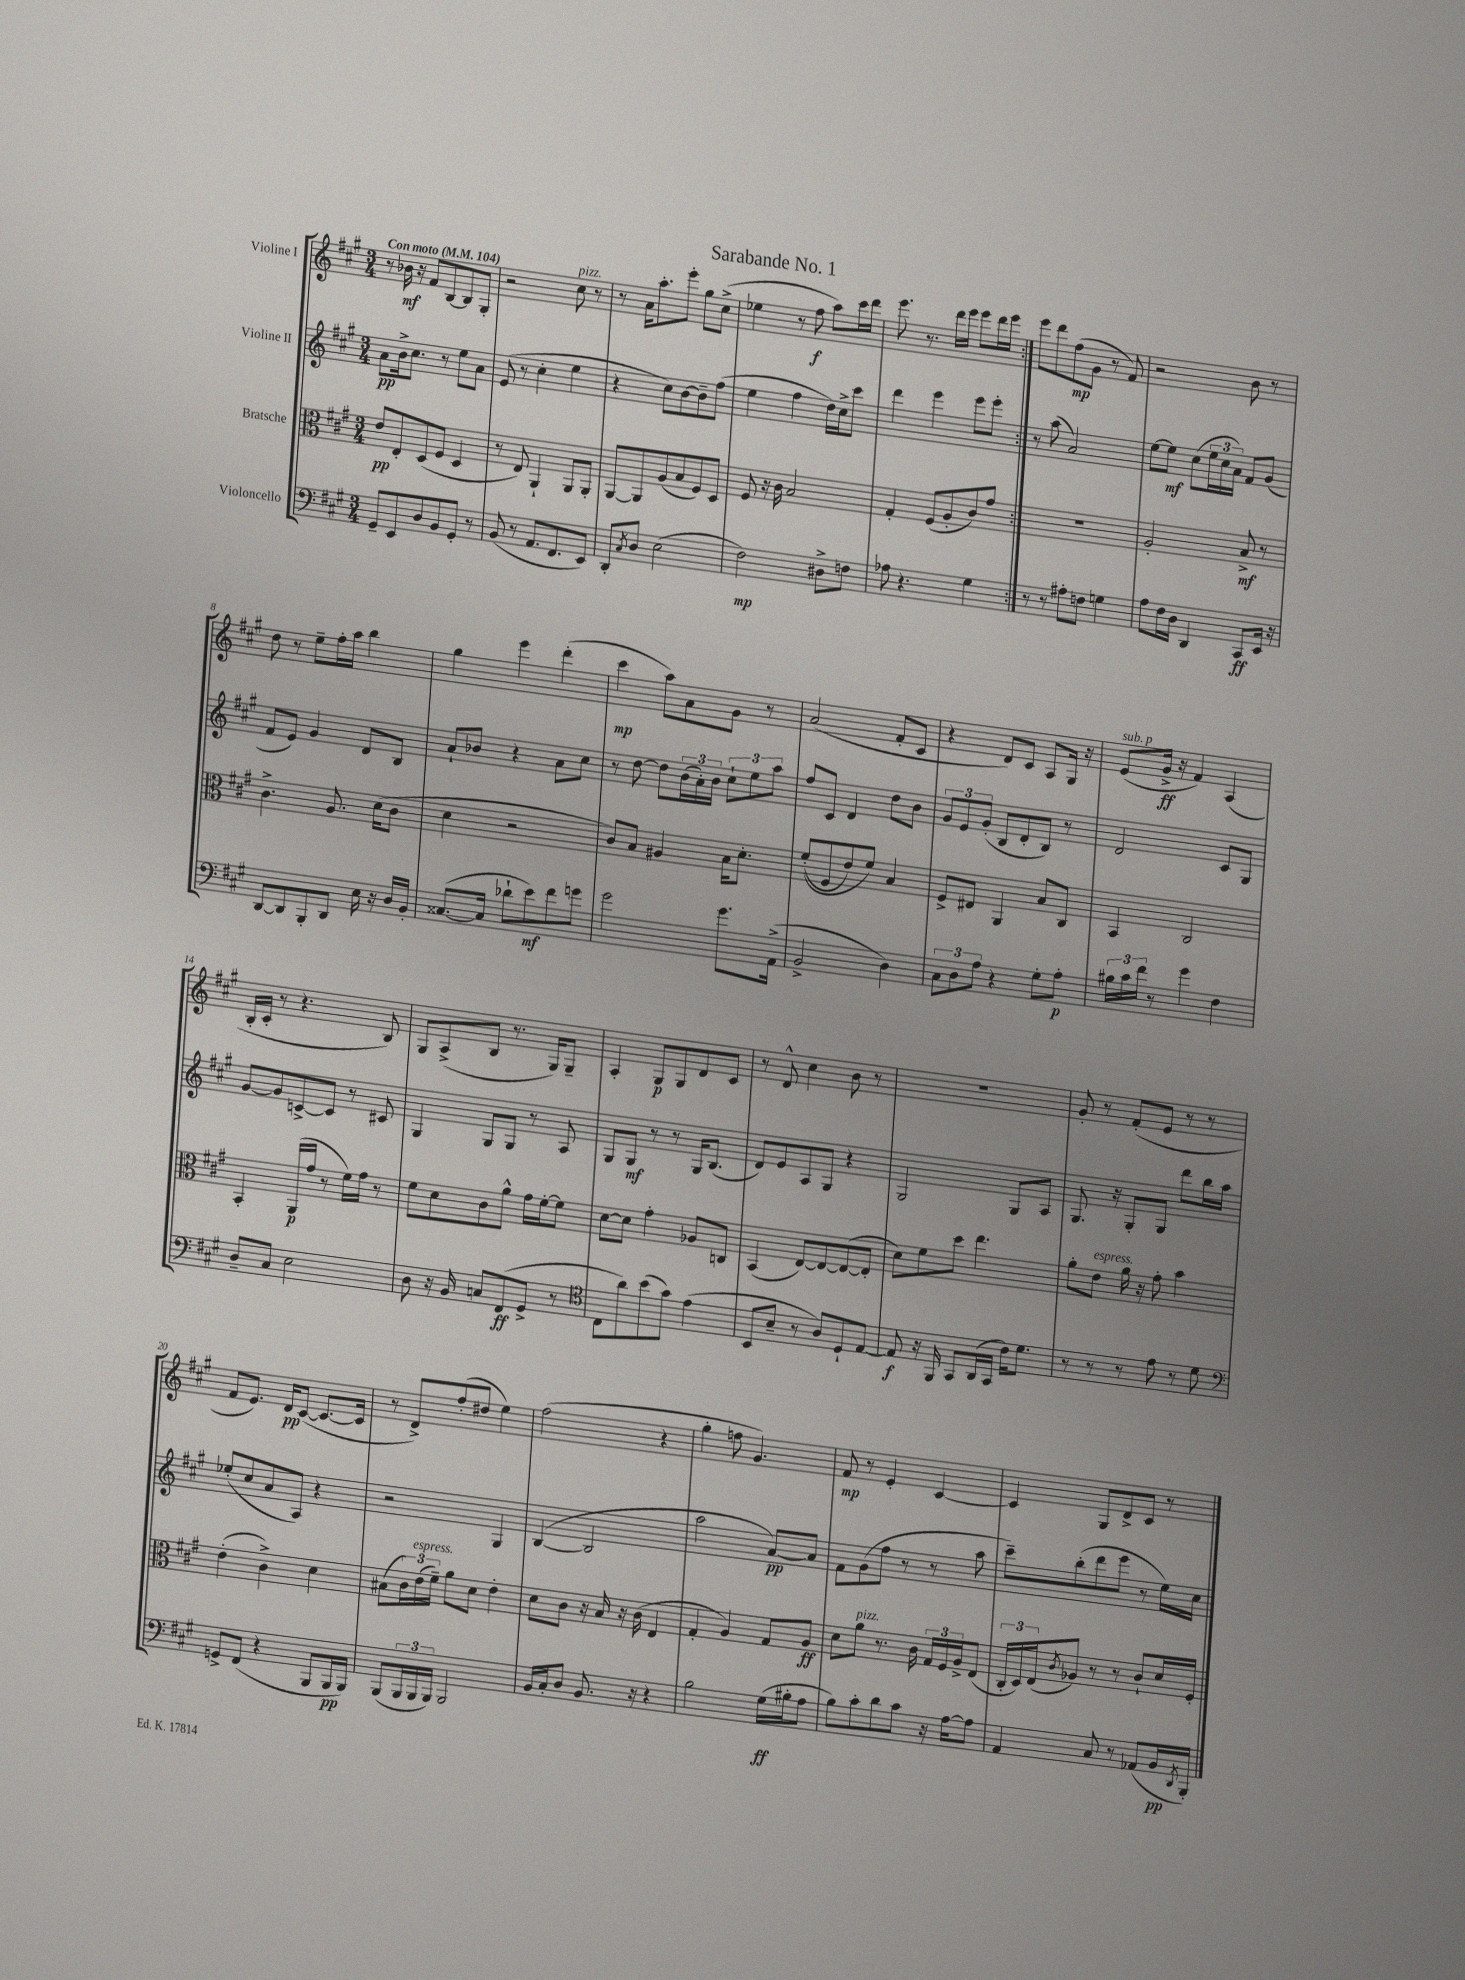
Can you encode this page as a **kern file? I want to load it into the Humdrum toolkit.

**kern	**dynam	**kern	**dynam	**kern	**dynam	**kern	**dynam
*part4	*part4	*part3	*part3	*part2	*part2	*part1	*part1
*staff4	*staff4	*staff3	*staff3	*staff2	*staff2	*staff1	*staff1
*I"Violoncello	*	*I"Bratsche	*	*I"Violine II	*	*I"Violine I	*
*clefF4	*	*clefC3	*	*clefG2	*	*clefG2	*
*k[f#c#g#]	*	*k[f#c#g#]	*	*k[f#c#g#]	*	*k[f#c#g#]	*
*M3/4	*	*M3/4	*	*M3/4	*	*M3/4	*
*MM104	*	*MM104	*	*MM104	*	*MM104	*
=1	=1	=1	=1	=1	=1	=1	=1
!	!	!	!	!	!	!LO:TX:a:B:t=Con moto	!
8GG#~/L	.	8e/L	pp	8a\L	pp	8r	.
8EE/	.	8E'/	.	16b^\k	.	16b-X\	mf
.	.	.	.	8.cc#\J	.	16r	.
8D/	.	(8D/	.	.	.	8f#/L	.
8BB/	.	8F#/J	.	8r	.	[8B/	.
8GG#'/J	.	4D/	.	8ee\L	.	8B/]	.
8r	.	.	.	8a\J	.	8G#'/J	.
=2	=2	=2	=2	=2	=2	=2	=2
(8BB/	.	8r	.	(8e/	.	2r	.
8r	.	8E/)	.	8r	.	.	.
8.AA/L	.	4AA`/	.	4cc#'\	.	.	.
8.FF#/	.	.	.	.	.	.	.
!	!	!	!	!	!	!LO:TX:a:i:t=pizz.	!
.	.	8AA/L	.	4ee\	.	8cc#\	.
8EE/J)	.	8AA'/J	.	.	.	8r	.
=3	=3	=3	=3	=3	=3	=3	=3
8DD'/L	.	[8AA/L	.	4r	.	8r	.
8qC#/	.	.	.	.	.	.	.
8D/J	.	8AA/]	.	.	.	16a\KL	.
.	.	.	.	.	.	8.aa'\	.
(2E\	.	(8A/	.	8cc#\L)	.	.	.
.	.	8B/	.	[8b\	.	8eee'\J	.
.	.	8F#/)	.	8b~\]	.	8gg#\L	.
.	.	8D/J	.	(8ff#\J	.	(8cc#^\J	.
=4	=4	=4	=4	=4	=4	=4	=4
2F#\)	mp	8F#/	.	4ee\	.	4ee-X\	.
.	.	16r	.	.	.	.	.
.	.	16c#\	.	.	.	.	.
.	.	2B/	.	4ff#\	.	8r	.
.	.	.	.	.	.	8ff#\	f
8D#X^\L	.	.	.	16dd\LL)	.	8aa\L)	.
.	.	.	.	16cc#^\J	.	.	.
8Fn\J	.	.	.	8ccc#\J	.	16ccc#\L	.
.	.	.	.	.	.	16ddd\JJ	.
=5	=5	=5	=5	=5	=5	=5	=5
8A-X\	.	4G#'/	.	4ddd\	.	8.eee\	.
4.r	.	.	.	.	.	.	.
.	.	.	.	.	.	8.r	.
.	.	(8F#/L	.	4eee\	.	.	.
.	.	8A'/	.	.	.	16ddd\LL	.
.	.	.	.	.	.	16eee\JJ	.
4G#\	.	8c#/)	.	8eee\L	.	8eee\L	.
.	.	8g#/J	.	8eee'\J	.	16ddd\L	.
.	.	.	.	.	.	16eee\JJ	.
=6:|!	=6:|!	=6:|!	=6:|!	=6:|!	=6:|!	=6:|!	=6:|!
8r	.	2.r	.	8r	.	8eee\L	.
8r	.	.	.	(8aa\	.	8ddd\	.
8A#X'\L	.	.	.	2a/)	.	(8ff#\	mp
8Fn\J	.	.	.	.	.	8g#\J	.
4Gn\	.	.	.	.	.	8r	.
.	.	.	.	.	.	8f#/)	.
=7	=7	=7	=7	=7	=7	=7	=7
8A\L	.	2A'/	.	[8ee\L	.	2r	.
16F#\L	.	.	.	8ee\J]	mf	.	.
16D\JJ	.	.	.	.	.	.	.
4DD/	.	.	.	(8cc#\L	.	.	.
.	.	.	.	24ee\L	.	.	.
.	.	.	.	24cc#\	.	.	.
.	.	.	.	24a\JJ)	.	.	.
8CC#/L	ff	8B^/	mf	8f#/L	.	8b\	.
16EE/Jk	.	8r	.	(8g#/J	.	8r	.
16r	.	.	.	.	.	.	.
!!LO:LB:g=z
=8	=8	=8	=8	=8	=8	=8	=8
[8DD/L	.	4.c#^\	.	8f#/L	.	8dd\	.
8DD/]	.	.	.	8e/J)	.	8r	.
8BBB'/	.	.	.	4g#/	.	8ee~\L	.
8DD/J	.	8.A/	.	.	.	16ff#'\L	.
.	.	.	.	.	.	16aa\JJ	.
16E\	.	.	.	8d/L	.	4bb\	.
16r	.	(16d\KL	.	.	.	.	.
16D/LL	.	8c#\J	.	8B/J	.	.	.
16BB'/JJ	.	.	.	.	.	.	.
=9	=9	=9	=9	=9	=9	=9	=9
([8.C##X/L	.	4d\	.	8a`/L	.	4gg#\	.
.	.	.	.	8b-X/J	.	.	.
16C##/Jk]	.	.	.	.	.	.	.
8d-X`\L	.	2r	.	4r	.	4eee\	.
8e\)	mf	.	.	.	.	.	.
8f#\	.	.	.	8a\L	.	(4ddd'\	.
8gn\J	.	.	.	8cc#\J	.	.	.
=10	=10	=10	=10	=10	=10	=10	=10
2g#\	.	8c#/L)	.	8r	.	4ccc#\	mp
.	.	8B/J	.	[8dd\	.	.	.
.	.	4A#X/	.	8dd\L]	.	8aa\L)	.
.	.	.	.	(24b\L	.	8a\	.
.	.	.	.	24a'\)	.	.	.
.	.	.	.	24b\JJ	.	.	.
8.g#\L	.	16B\KL	.	12cc#`\L	.	8g#\J	.
.	.	8.d'\J	.	.	.	.	.
.	.	.	.	12ee\	.	.	.
.	.	.	.	.	.	8r	.
.	.	.	.	12aa\J	.	.	.
(16AA^\Jk	.	.	.	.	.	.	.
=11	=11	=11	=11	=11	=11	=11	=11
2BB^/	.	((8f#'/L	.	8ff#/L	.	(2a/	.
.	.	8F#/	.	8c#/J	.	.	.
.	.	8e/)	.	4d/	.	.	.
.	.	8f#/J)	.	.	.	.	.
4D\)	.	4B/	.	8dd\L	.	8f#'/L	.
.	.	.	.	8b\J	.	8c#/J	.
=12	=12	=12	=12	=12	=12	=12	=12
12C#\L	.	8F#^/L	.	12g#/L	.	4r	.
12D\	.	.	.	12e/	.	.	.
.	.	8E#X/J	.	.	.	.	.
12A\J	.	.	.	(12g#'/J	.	.	.
4r	.	4AA/	.	8B/L	.	8d/L)	.
.	.	.	.	8d'/	.	8c#/J	.
8G#'\L	.	8B/L	.	8B/J)	.	8A/L	.
8A'\J	p	8C#/J	.	8r	.	16G#/Jk	.
.	.	.	.	.	.	16r	.
=13	=13	=13	=13	=13	=13	=13	=13
!	!	!	!	!	!	!LO:TX:a:i:t=sub. p	!
24B#X\LL	.	4BB/	.	2d/	.	(8e/L	.
24c#\	.	.	.	.	.	.	.
24f#\JJ	.	.	.	.	.	.	.
8r	.	.	.	.	.	16g#^/Jk	ff
.	.	.	.	.	.	16r	.
4g#\	.	2C#/	.	.	.	4f#/)	.
4F#\	.	.	.	8c#/L	.	(4A/	.
.	.	.	.	8G#/J	.	.	.
!!LO:LB:g=z
=14	=14	=14	=14	=14	=14	=14	=14
8D~/L	.	4BB'/	.	[8g#/L	.	16B'/LL	.
.	.	.	.	.	.	16c#'/JJ	.
8C#/J	.	.	.	8g#/]	.	8r	.
2E\	.	(16AA/LL	p	[8cn^/	.	4.r	.
.	.	16g#/JJ	.	.	.	.	.
.	.	8r	.	8c/J]	.	.	.
.	.	16f#\LL)	.	8r	.	.	.
.	.	16g#\JJ	.	.	.	.	.
.	.	8r	.	8c#X/	.	8B/)	.
=15	=15	=15	=15	=15	=15	=15	=15
8D\	.	8f#\L	.	4G#/	.	8G#/L	.
16r	.	8d\	.	.	.	(8A^/	.
16BB/	.	.	.	.	.	.	.
8Cn/L	.	8c#\	.	8G#/L	.	8B/J	.
(8FF#/	ff	8a^^\J	.	8G#/J	.	8.r	.
8GG#^/J	.	16g#\LL	.	8r	.	.	.
.	.	[16f#'\J	.	.	.	16G#/KL)	.
8r	.	8f#\J]	.	8A/	.	8G#~/J	.
=16	=16	=16	=16	=16	=16	=16	=16
*clefC4	*	*	*	*	*	*	*
8C#\L	.	[8d\L	.	8G#/L	.	4A'/	.
8a\)	.	8d\J]	.	8G#/J	mf	.	.
(8b\	.	4g#'\	.	8r	.	8G#/L	p
8g#\J)	.	.	.	8r	.	8G#/	.
(4e\	.	8A-X/L	.	16G#/KL	.	8d/	.
.	.	.	.	(8.B/J	.	.	.
.	.	8Cn/J	.	.	.	8c#/J	.
=17	=17	=17	=17	=17	=17	=17	=17
8BB/L	.	(4BB/	.	8d/L)	.	8r	.
8B~/J	.	.	.	8e/	.	8d^^/	.
8r	.	[8E/L)	.	8A/	.	4cc#\	.
8A/L)	.	8E/_	.	8G#/J	.	.	.
8D`/	.	(8E/_	.	4r	.	8b\	.
[8E/J	.	8E'/J]	.	.	.	8r	.
=18	=18	=18	=18	=18	=18	=18	=18
8E/]	f	8d\L)	.	2G#/	.	2.r	.
16r	.	8f#\	.	.	.	.	.
16FF#/	.	.	.	.	.	.	.
8GG#/L	.	8dd\J	.	.	.	.	.
(16AA/L	.	4.ee\	.	.	.	.	.
16GG#/JJ	.	.	.	.	.	.	.
16c#\KL)	.	.	.	8G#/L	.	.	.
8.d\J	.	.	.	.	.	.	.
.	.	.	.	8A/J	.	.	.
=19	=19	=19	=19	=19	=19	=19	=19
8r	.	8a'\L	.	8.G#/	.	8g#'/	.
!	!	!LO:TX:a:i:t=espress.	!	!	!	!	!
8r	.	8e\J	.	.	.	8r	.
.	.	.	.	16r	.	.	.
8r	.	16a\	.	8G#'/L	.	(8f#'/L	.
.	.	16r	.	.	.	.	.
8e\	.	8g#'\	.	8G#/J	.	8e/J	.
8r	.	4b\	.	8ddd\L	.	8r	.
8d\	.	.	.	16bb\L	.	8r	.
.	.	.	.	16aa\JJ	.	.	.
!!LO:LB:g=z
=20	=20	=20	=20	=20	=20	=20	=20
*clefF4	*	*	*	*	*	*	*
8GGn^/L	.	(4e'\	.	(8ee-X'/L	.	8f#/L	.
(8FF#/J	.	.	.	8cc#/	.	8.e/J)	.
4r	.	4c#^\)	.	8a/	.	.	.
.	.	.	.	.	.	16d/KL	pp
.	.	.	.	8A/J)	.	([8c#/J	.
8BBB/L	.	4d\	.	4r	.	8.c#/L_	.
16BBB/L	pp	.	.	.	.	.	.
16BBB/JJ)	.	.	.	.	.	16c#/Jk]	.
=21	=21	=21	=21	=21	=21	=21	=21
(8BBB/L	.	(8B#X\L	.	2r	.	8r	.
24BBB/L	.	24c#\L)	.	.	.	8d^/L)	.
!	!	!LO:TX:a:i:t=espress.	!	!	!	!	!
24BBB/	.	(24e\	.	.	.	.	.
24BBB/JJ)	.	24f#~\JJ)	.	.	.	.	.
2BBB/	.	8a\L	.	.	.	(8ff#'/	.
.	.	8d\J	.	.	.	8dd#X/J	.
.	.	4e'\	.	4G#/	.	4ee\)	.
=22	=22	=22	=22	=22	=22	=22	=22
16BB/LL	.	8d\L	.	([4B/	.	(2ff#\	.
16C#'/J	.	.	.	.	.	.	.
8D/J	.	8c#\J	.	.	.	.	.
8.BB/	.	16r	.	2B/]	.	.	.
.	.	16B/	.	.	.	.	.
.	.	16r	.	.	.	.	.
16r	.	(16c#\	.	.	.	.	.
4r	.	4E/	.	.	.	4r	.
=23	=23	=23	=23	=23	=23	=23	=23
2B\	.	4G#'/	.	2aa\	.	4gg#'\	.
.	.	4A/)	.	.	.	8ffn\	.
.	.	.	.	.	.	4.g#/)	.
(16G#\LL	ff	8G#/L	.	[8a/L)	pp	.	.
16B#X'\J	.	.	.	.	.	.	.
8A\J	.	8A/J	ff	8a/J]	.	.	.
=24	=24	=24	=24	=24	=24	=24	=24
8B\L)	.	8d\L	.	8f#\L	.	8f#/	mp
!	!	!LO:TX:a:i:t=pizz.	!	!	!	!	!
8c#'\	.	8a\J	.	(8g#\	.	8r	.
8d\	.	8.r	.	8ff#\J	.	4e'/	.
8c#\J	.	.	.	8r	.	.	.
.	.	16c#\	.	.	.	.	.
16r	.	24G#/LL	.	8r	.	[4c#/	.
.	.	24F#/	.	.	.	.	.
[16A\KL	.	.	.	.	.	.	.
.	.	24A^/J	.	.	.	.	.
8A\J]	.	(8E/J	.	8aa\	.	.	.
=25	=25	=25	=25	=25	=25	=25	=25
4AA/	.	24C#'/LL	.	8ccc#~\L)	.	4c#/]	.
.	.	24D/)	.	.	.	.	.
.	.	(24E/J	.	.	.	.	.
.	.	8qc#/	.	.	.	.	.
.	.	8A-X/J)	.	(8bb'\	.	.	.
8C#/	.	8r	.	8ddd\	.	8G#/L	.
8r	.	8r	.	8eee\J	.	8d^/	.
(8AA-X/L	.	8c#`/L	.	8r	.	8c#/J	.
16BB/L	pp	16d/L	.	16ee\LL)	.	8r	.
8qDD/	.	.	.	.	.	.	.
16BBB'/JJ)	.	16F#'/JJ	.	16cc#\JJ	.	.	.
==	==	==	==	==	==	==	==
*-	*-	*-	*-	*-	*-	*-	*-
